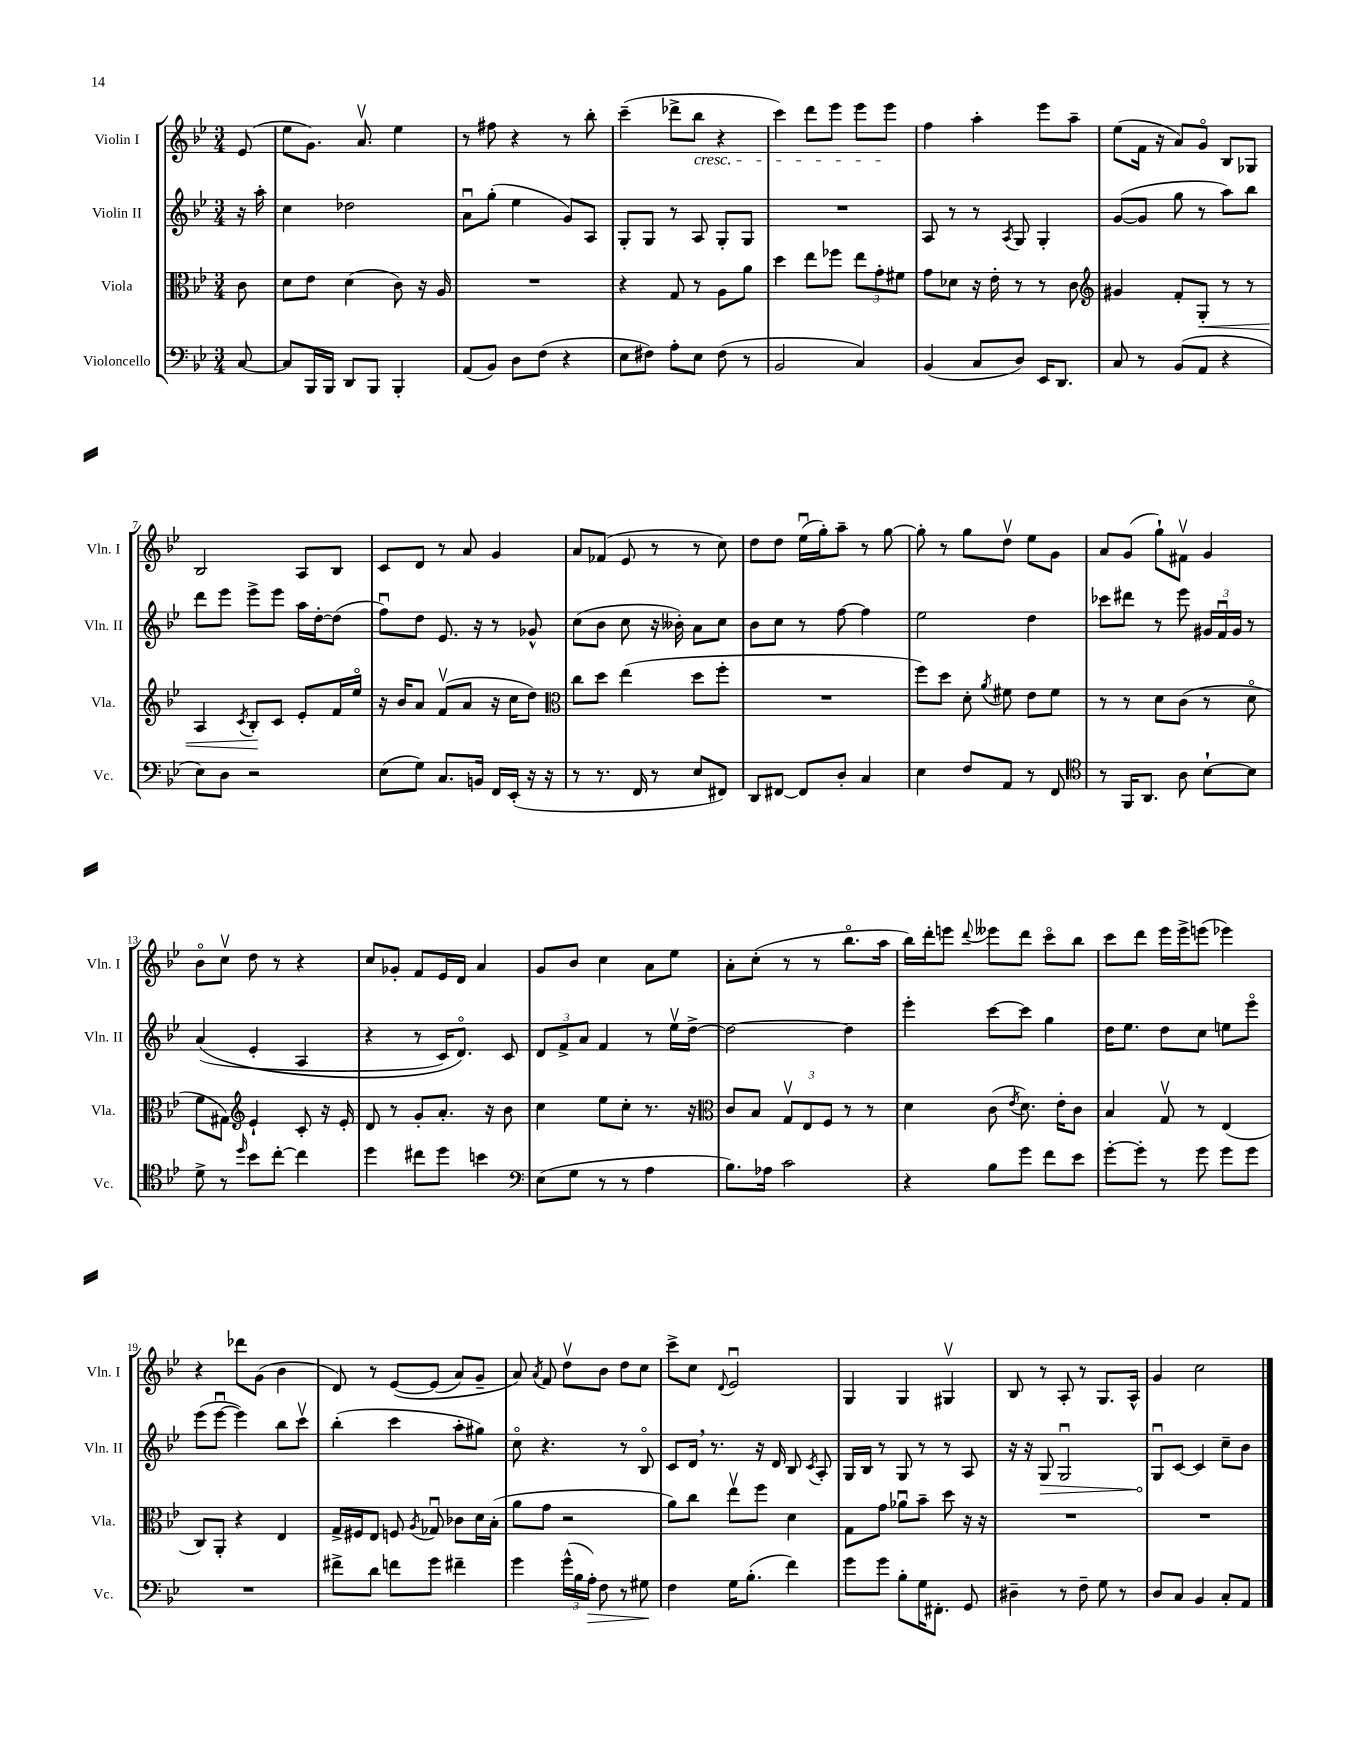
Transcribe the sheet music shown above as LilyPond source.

<<
\new StaffGroup <<
\new Staff = "s0" \with { instrumentName = "Violin I" shortInstrumentName = "Vln. I" } {
    \clef treble \key bes \major \numericTimeSignature \time 3/4 \partial 8
    \autoBeamOff ees'8( |
    ees''8[ g'8.]) a'8.\upbow ees''4 |
    r8 fis''8 r4 r8 bes''8-. |
    c'''4--( des'''8[-> bes''8]\cresc r4 |
    c'''4) d'''8[ ees'''8] ees'''8[ ees'''8]\! |
    f''4 a''4-. ees'''8[ a''8]-- |
    ees''8[( f'16] r16 a'8[) g'8]\flageolet bes8[ ges8] |
    bes2 a8[ bes8] |
    c'8[ d'8] r8 a'8 g'4 |
    a'8[ fes'8]( ees'8 r8 r8 c''8) |
    d''8[ d''8] ees''16[\downbow( g''16-.) a''8]-- r8 g''8~ |
    g''8-. r8 g''8[ d''8]\upbow ees''8[ g'8] |
    a'8[ g'8]( g''8[-!) fis'8]\upbow g'4 |
    bes'8[\flageolet c''8]\upbow d''8 r8 r4 |
    c''8[ ges'8]-. f'8[ ees'16 d'16] a'4 |
    g'8[ bes'8] c''4 a'8[ ees''8] |
    a'8[-. c''8]-.( r8 r8 bes''8.[\flageolet a''16] |
    bes''16[) d'''16-. e'''8] \appoggiatura { d'''8 } eeses'''8[ d'''8] c'''8[\flageolet bes''8] |
    c'''8[ d'''8] ees'''16[ ees'''16-> e'''8]( ees'''4) |
    r4 des'''8[ g'8]( bes'4 |
    d'8) r8 ees'8[~\( ees'8]( a'8[) g'8]-- |
    a'8\) \acciaccatura { a'8 } f'8 d''8[\upbow bes'8] d''8[ c''8] |
    c'''8[-> c''8] \appoggiatura { d'8 } ees'2\downbow |
    g4 g4 gis4\upbow |
    bes8 r8 a8-. r8 g8.[ a16]-^ |
    g'4 c''2 \bar "|." |
}
\new Staff = "s1" \with { instrumentName = "Violin II" shortInstrumentName = "Vln. II" } {
    \clef treble \key bes \major \numericTimeSignature \time 3/4 \partial 8
    \autoBeamOff r16 a''16-. |
    c''4 des''2 |
    a'8[\downbow g''8]-.( ees''4 g'8[) a8] |
    g8[-. g8] r8 a8 g8[-. g8] |
    R2. |
    a8 r8 r8 \acciaccatura { a8 } g8 g4-. |
    g'8[~( g'8] g''8 r8 a''8[) bes''8] |
    d'''8[ ees'''8] ees'''8[-> ees'''8] a''16[ d''16~-. d''8]( |
    f''8[\downbow) d''8] ees'8. r16 r8 ges'8-^ |
    c''8[( bes'8] c''8 r16 beses'16-.) a'8[ c''8] |
    bes'8[ c''8] r8 f''8~ f''4 |
    ees''2 d''4 |
    ces'''8[ dis'''8] r8 ees'''8 \tuplet 3/2 { gis'16[ f'16\downbow gis'16] } r8 |
    a'4(\( ees'4-. a4 |
    r4 r8 c'16[) d'8.]\flageolet\) c'8 |
    \tuplet 3/2 { d'8[ f'8-> a'8] } f'4 r8 ees''16[\upbow d''16]~-> |
    d''2~ d''4 |
    ees'''4-. c'''8[~ c'''8] g''4 |
    d''16[ ees''8.] d''8[ c''8] e''8[ ees'''8]\flageolet |
    ees'''8[( ees'''8]~\downbow ees'''4) bes''8[ c'''8]\upbow |
    bes''4-.( c'''4 a''8[-. gis''8]) |
    c''8\flageolet r4. r8 bes8\flageolet |
    c'8[ d'16] \breathe r8. r16 d'16 bes8 \acciaccatura { c'8 } a8-. |
    g16[ bes16] r8 g8 r8 r8 a8 |
    r16 r16 \once \override Hairpin.circled-tip = ##t g8\> g2\downbow |
    g8[\downbow\! c'8]~ c'4 c''8[-- bes'8] \bar "|." |
}
\new Staff = "s2" \with { instrumentName = "Viola" shortInstrumentName = "Vla." } {
    \clef alto \key bes \major \numericTimeSignature \time 3/4 \partial 8
    \autoBeamOff c'8 |
    d'8[ ees'8] d'4( c'8) r16 a16 |
    R2. |
    r4 g8 r8 a8[ a'8] |
    d''4 ees''8[ fes''8] \tuplet 3/2 { ees''8[ g'8-. fis'8] } |
    g'8[ des'8] r16 ees'16-. r8 r8 c'8 |
    \clef treble gis'4 f'8[-. g8]-.\< r8 r8 |
    a4 \acciaccatura { c'8 } bes8[-.\! c'8] ees'8[-. f'16 ees''16]\flageolet |
    r16 bes'16[ a'8] f'8[\upbow( a'8] r16 c''16[ d''8]) |
    \clef alto c''8[ d''8] ees''4( d''8[ f''8]-. |
    R2. |
    f''8[) d''8] d'8-. \acciaccatura { a'8 } fis'8 ees'8[ fis'8] |
    r8 r8 d'8[ c'8]( r8 d'8\flageolet |
    f'8[ gis8]) \clef treble ees'4-! c'8-. r16 ees'16-. |
    d'8 r8 g'8[-. a'8.]-. r16 bes'8 |
    c''4 ees''8[ c''8]-. r8. r16 |
    \clef alto c'8[ bes8] \tuplet 3/2 { g8[\upbow ees8 f8] } r8 r8 |
    d'4 c'8( \acciaccatura { ees'8 } d'8.) ees'16[-. c'8] |
    bes4 g8\upbow r8 ees4( |
    c8[) a,8]-. r4 ees4 |
    g16[-> fis16 ees8] f8 \acciaccatura { a8 } ges8\downbow ces'8[ d'16 bes16]-.( |
    a'8[ g'8] r2 |
    a'8[) c''8] ees''8[\upbow f''8] d'4 |
    g8[ g'8] aes'8[\downbow bes'8]-- d''8 r16 r16 |
    R2. |
    R2. \bar "|." |
}
\new Staff = "s3" \with { instrumentName = "Violoncello" shortInstrumentName = "Vc." } {
    \clef bass \key bes \major \numericTimeSignature \time 3/4 \partial 8
    \autoBeamOff c8~ |
    c8[ bes,,16 bes,,16] d,8[ bes,,8] bes,,4-. |
    a,8[( bes,8]) d8[ f8]( r4 |
    ees8[ fis8]) a8[-. ees8] fis8( r8 |
    bes,2 c4) |
    bes,4( c8[ d8]) ees,16[ d,8.] |
    c8 r8 bes,8[( a,8] r4 |
    ees8[) d8] r2 |
    ees8[( g8]) c8.[ b,16] f,16[ ees,16]-.( r16 r16 |
    r8 r8. f,16 r8 ees8[ fis,8]) |
    d,8[ fis,8]~ fis,8[ d8]-. c4 |
    ees4 f8[ a,8] r8 f,8 |
    \clef tenor r8 f,16[ a,8.] a8 bes8[~-! bes8] |
    d'8-> r8 \grace { d''16 } bes'8[ c''8]~-. c''4 |
    d''4 cis''8[ d''8] b'4 |
    \clef bass ees8[( g8] r8 r8 a4 |
    bes8.[) aes16] c'2 |
    r4 bes8[ g'8] f'8[ ees'8] |
    g'8[~-. g'8]-. r8 g'8 g'8[ g'8] |
    R2. |
    fis'8[-> d'8] f'8[ g'8] fis'4-- |
    g'4 \tuplet 3/2 { g'16[-^( bes16 a16]-.\>) } f8 r8 gis8\! |
    f4 g16[ bes8.]-.( f'4) |
    g'8[ g'8] bes8[-. g16 fis,8.]-. g,8 |
    dis4-- r8 f8-- g8 r8 |
    d8[ c8] bes,4 c8[-. a,8] \bar "|." |
}
>>
>>
